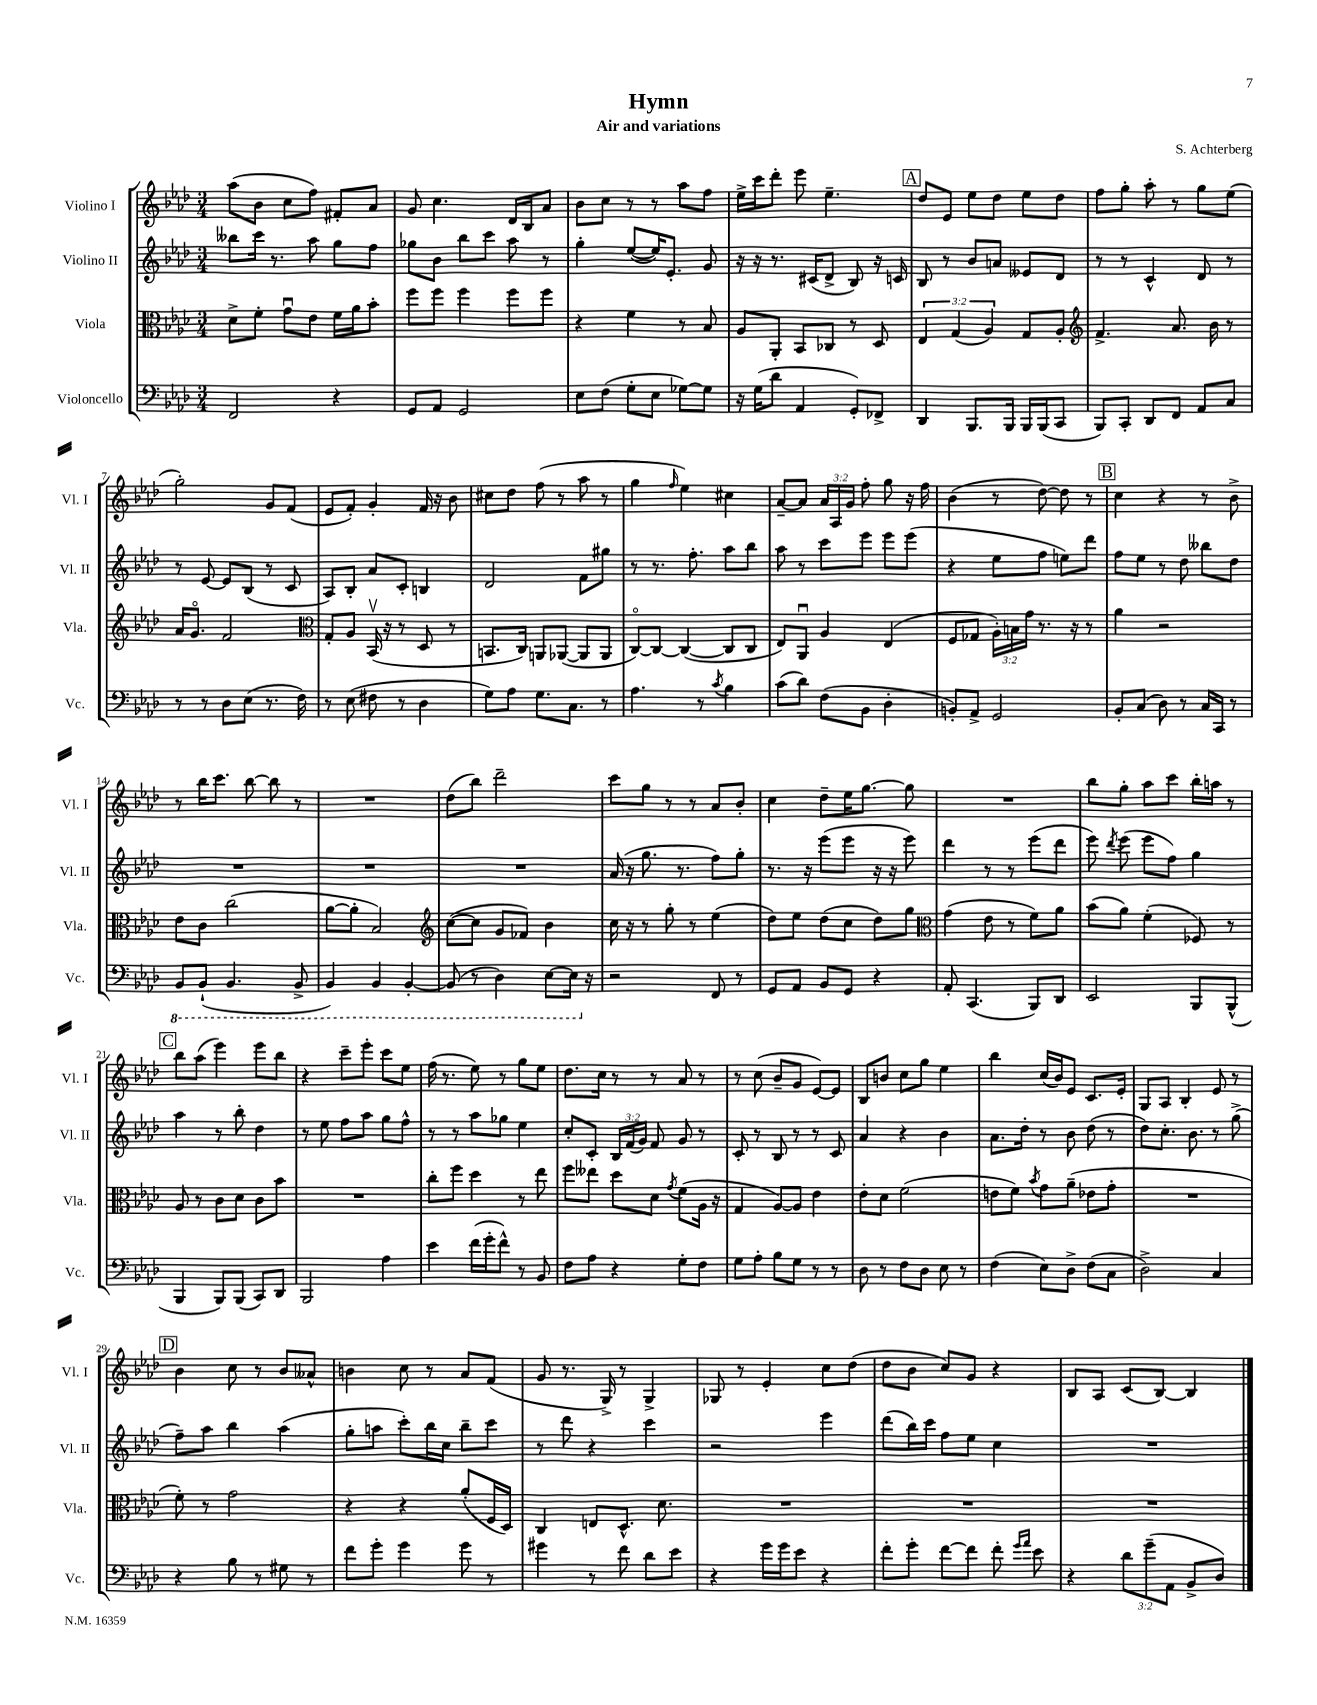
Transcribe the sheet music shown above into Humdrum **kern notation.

**kern	**kern	**kern	**kern
*part4	*part3	*part2	*part1
*staff4	*staff3	*staff2	*staff1
*I"Violoncello	*I"Viola	*I"Violino II	*I"Violino I
*I'Vc.	*I'Vla.	*I'Vl. II	*I'Vl. I
*clefF4	*clefC3	*clefG2	*clefG2
*k[b-e-a-d-]	*k[b-e-a-d-]	*k[b-e-a-d-]	*k[b-e-a-d-]
*M3/4	*M3/4	*M3/4	*M3/4
=1	=1	=1	=1
2FF/	8d-^\L	8bb--X\L	(8aa-\L
.	8f'\J	16ccc\Jk	8b-\J
.	.	8.r	.
.	8gu\L	.	8cc\L
.	8e-\J	8aa-\	8ff\J)
4r	16f\LL	8gg\L	8f#X'/L
.	16a-\J	.	.
.	8b-'\J	8ff\J	8a-/J
=2	=2	=2	=2
8GG/L	8ff\L	8gg-X\L	8g/
8AA-/J	8ff\J	8b-\J	4.cc\
2GG/	4ff\	8bb-\L	.
.	.	8ccc\J	.
.	8ff\L	8aa-\	16d-/LL
.	.	.	16B-/J
.	8ff\J	8r	8a-/J
=3	=3	=3	=3
8E-\L	4r	4gg'\	8b-\L
(8F\J	.	.	8cc\J
8G'\L	4f\	([8ee-/L	8r
8E-\J	.	16ee-/K])	8r
.	.	8.e-'/J	.
[8G-X\L)	8r	.	8aa-\L
8G-\J]	8B-/	8g/	8ff\J
=4	=4	=4	=4
16r	8A-/L	16r	16ee-^\LL
(16G\KL	.	16r	16ccc\J
8d-\J	8AA-'/J	8.r	8ddd-'\J
4AA-/	8BB-/L	.	8eee-\
.	.	(16c#X/KL	.
.	8C-X/J	8d-^/J	4.ee-~\
8GG'/L)	8r	8B-/)	.
8FF-X^/J	8D-/	16r	.
.	.	16cn/	.
!!LO:REH:place=s1:t=A
=5	=5	=5	=5
4DD-/	6E-/	8B-/	8dd-/L
.	.	8r	8e-/J
.	(6G/	.	.
8.BBB-/L	.	8b-/L	8ee-\L
.	6A-/)	.	.
.	.	8an/J	8dd-\J
16BBB-/Jk	.	.	.
16BBB-/LL	8G/L	8e--X/L	8ee-\L
(16BBB-/J	.	.	.
8CC/J	8A-'/J	8d-/J	8dd-\J
=6	=6	=6	=6
*	*clefG2	*	*
8BBB-/L)	4.f^/	8r	8ff\L
8CC'/J	.	8r	8gg'\J
8DD-/L	.	4c^^/	8aa-'\
8FF/J	8.a-/	.	8r
8AA-/L	.	8d-/	8gg\L
.	16b-\	.	.
8C/J	8r	8r	(8ee-\J
!!LO:LB:g=z
=7	=7	=7	=7
8r	16a-/KL	8r	2gg'\)
.	8.g/J	.	.
8r	.	[8e-/	.
8D-\L	2f/	8e-/L]	.
(8E-\J	.	(8B-/J	.
8.r	.	8r	8g/L
.	.	8c/	(8f/J
16F\)	.	.	.
=8	=8	=8	=8
*	*clefC3	*	*
8r	8G'/L	8A-/L)	8e-/L
(8E-\	8A-/J	8B-'/J	8f'/J)
8F#X\	(16BB-v/	8a-/L	4g'/
.	16r	.	.
8r	8r	8c'/J	.
4D-\	8D-/	4Bn/	16f/
.	.	.	16r
.	8r	.	8b-\
=9	=9	=9	=9
8G\L)	8.BBn/L	2d-/	8cc#X\L
8A-\J	.	.	8dd-\J
.	16C/Jk)	.	.
8.G\L	8AAn/L	.	(8ff\
.	([8AA-X/J	.	8r
8.C\J	.	.	.
.	8AA-/L]	8f\L	8aa-\
8r	8AA-/J	8gg#X\J	8r
=10	=10	=10	=10
4.A-\	[8C/L)	8r	4gg\
.	8C/J_	8.r	.
.	.	.	16qqff/
.	(4C/_	.	4ee-\)
.	.	8.ff'\	.
8r	.	.	.
8qc/	.	.	.
4B-\	8C/L]	8aa-\L	4cc#X\
.	8C/J	8bb-\J	.
=11	=11	=11	=11
(8c\L	8E-/L)	8aa-\	[8a-~/L
8d-\J)	8AA-u/J	8r	8a-/J]
(8F\L	4A-/	8ccc\L	24a-/LL
.	.	.	24A-/
.	.	.	24g/JJ
8BB-\J	.	8eee-\J	8ff'\
4D-'\	(4E-/	8eee-\L	8gg\
.	.	(8eee-\J	16r
.	.	.	16ff\
=12	=12	=12	=12
8BBn'/L)	8F/L	4r	(4b-\
8AA-^/J	8G-X/J	.	.
2GG/	24A-'\LL)	8ee-\L	8r
.	24Bn\	.	.
.	24g\JJ	.	.
.	8.r	8ff\J	[8dd-\)
.	.	8een\L)	8dd-\]
.	16r	.	.
.	8r	8ddd-\J	8r
!!LO:REH:place=s1:t=B
=13	=13	=13	=13
8BB-'/L	4a-\	8ff\L	4cc\
(8C/J	.	8ee-\J	.
8D-\)	2r	8r	4r
8r	.	8dd-\	.
16C/LL	.	8bb--X\L	8r
16CC/JJ	.	.	.
8r	.	8dd-\J	8b-^\
!!LO:LB:g=z
=14	=14	=14	=14
*8ba	*	*	*
8BBB-/L	8e-\L	2.r	8r
(8BBB-`/J	8c\J	.	16bb-\KL
.	.	.	8.ccc\J
4.BBB-/	(2cc\	.	.
.	.	.	[8bb-\
.	.	.	8bb-\]
8BBB-^/	.	.	8r
=15	=15	=15	=15
4BBB-/)	[8a-\L	2.r	2.r
.	8a-'\J]	.	.
4BBB-/	2B-/)	.	.
[4BBB-'/	.	.	.
=16	=16	=16	=16
*	*clefG2	*	*
(8BBB-/]	([8cc\L	2.r	(8dd-\L
8r	8cc\J]	.	8bb-\J)
4DD-\)	8g/L	.	2ddd-~\
.	8f-X/J)	.	.
[8EE-\L	4b-\	.	.
16EE-\Jk]	.	.	.
*X8ba	*	*	*
16r	.	.	.
=17	=17	=17	=17
2r	16cc\	(16a-/	8ccc\L
.	16r	16r	.
.	8r	8.gg\	8gg\J
.	8gg'\	.	8r
.	.	8.r	.
.	8r	.	8r
8FF/	(4ee-\	8ff\L)	8a-/L
8r	.	8gg'\J	8b-'/J
=18	=18	=18	=18
8GG/L	8dd-\L)	8.r	4cc\
8AA-/J	8ee-\J	.	.
.	.	16r	.
8BB-/L	(8dd-\L	(8eee-\L	8dd-~\L
8GG/J	8cc\J	8eee-\J	16ee-\K
.	.	.	[8.gg\J
4r	8dd-\L)	16r	.
.	.	16r	.
.	8gg\J	8eee-\)	8gg\]
=19	=19	=19	=19
*	*clefC3	*	*
8AA-'/	(4g\	4ddd-\	2.r
(4.CC/	.	.	.
.	8e-\	8r	.
.	8r	8r	.
8BBB-/L)	8f\L)	(8eee-\L	.
8DD-/J	8a-\J	8ddd-\J	.
=20	=20	=20	=20
2EE-/	(8b-\L	8eee-\)	8bb-\L
.	.	8qddd-/	.
.	8a-\J)	(8eee-\	8gg'\J
.	(4f'\	8eee-\L	8aa-\L
.	.	8ff\J)	8ccc\J
8BBB-/L	8F-X/)	4gg\	16bb-'\LL
.	.	.	16aan\JJ
(8BBB-^^/J	8r	.	8r
!!LO:LB:g=z
!!LO:REH:place=s1:t=C
=21	=21	=21	=21
4BBB-/	8A-/	4aa-\	8bb-\L
.	8r	.	(8aa-\J
8BBB-/L)	8c\L	8r	4eee-\)
(8BBB-/J	8d-\J	8bb-'\	.
8CC/L)	8c\L	4dd-\	8eee-\L
8DD-/J	8b-\J	.	8bb-\J
=22	=22	=22	=22
2BBB-/	2.r	8r	4r
.	.	8ee-\	.
.	.	8ff\L	8ccc~\L
.	.	8aa-\J	8eee-'\J
4A-\	.	8gg\L	8ccc\L
.	.	8ff^^\J	8ee-\J
=23	=23	=23	=23
4e-\	8cc'\L	8r	(16ff\
.	.	.	8.r
.	8ff\J	8r	.
(16f\LL	4dd-\	8aa-\L	8ee-\)
16g'\J	.	.	.
8f^^\J)	.	8gg-X\J	8r
8r	8r	4ee-\	8gg\L
8BB-/	8ee-\	.	8ee-\J
=24	=24	=24	=24
8F\L	8ff\L	8cc'/L	8.dd-\L
8A-\J	8ee--X\J	8c'/J	.
.	.	.	16cc\Jk
4r	8dd-\L	24B-/LL	8r
.	.	(24f/	.
.	.	24g/JJ)	.
.	8d-\J	8f/	8r
.	8qg/	.	.
8G'\L	(8f\L	8g/	8a-/
8F\J	16A-\Jk	8r	8r
.	16r	.	.
=25	=25	=25	=25
8G\L	4G/	8c'/	8r
8A-'\J	.	8r	(8cc\
8B-\L	[8A-/L)	8B-/	8b-~/L
8G\J	8A-/J]	8r	8g/J
8r	4e-\	8r	[8e-/L)
8r	.	8c/	8e-/J]
=26	=26	=26	=26
8D-\	8e-'\L	4a-/	8B-/L
8r	8d-\J	.	8bn/J
8F\L	(2f\	4r	8cc\L
8D-\J	.	.	8gg\J
8E-\	.	4b-\	4ee-\
8r	.	.	.
=27	=27	=27	=27
(4F\	8en\L	8.a-\L	4bb-\
.	8f\J)	.	.
.	.	16dd-'\Jk	.
.	8qb-/	.	.
8E-\L)	8g\L	8r	(16cc/LL
.	.	.	16b-/J)
8D-^\J	(8a-~\J	8b-\	8e-/J
(8F\L	8e-X\L	(8dd-\	8.c/L
8C\J	8g'\J	8r	.
.	.	.	16e-'/Jk
=28	=28	=28	=28
2D-^\)	2.r	8dd-\L)	8G/L
.	.	8.cc'\J	8A-/J
.	.	.	4B-'/
.	.	8.b-\	.
4C/	.	8r	8e-/
.	.	(8gg^\	8r
!!LO:LB:g=z
!!LO:REH:place=s1:t=D
=29	=29	=29	=29
4r	8f'\)	8ff~\L)	4b-\
.	8r	8aa-\J	.
8B-\	2g\	4bb-\	8cc\
8r	.	.	8r
8G#X\	.	(4aa-\	8b-/L
8r	.	.	8a--X^^/J
=30	=30	=30	=30
8f\L	4r	8gg'\L	4bn\
8g'\J	.	8aan\J	.
4g\	4r	8ccc'\L)	8cc\
.	.	16bb-\L	8r
.	.	16cc\JJ	.
8g\	(8a-'/L	8bb-~\L	8a-/L
8r	16F/L	8ccc\J	(8f/J
.	16D-/JJ)	.	.
=31	=31	=31	=31
4g#X\	4C/	8r	8g/
.	.	8ddd-\	8.r
8r	8En/L	4r	.
.	.	.	16G^/)
8f\	8.D-^^/J	.	8r
8d-\L	.	4ccc\	4G^/
.	8.d-\	.	.
8e-\J	.	.	.
=32	=32	=32	=32
4r	2.r	2r	8G-X/
.	.	.	8r
16g\LL	.	.	4e-'/
16g\J	.	.	.
8e-\J	.	.	.
4r	.	4eee-\	8cc\L
.	.	.	(8dd-\J
=33	=33	=33	=33
8f'\L	2.r	(8ddd-\L	8dd-\L
8g'\J	.	16bb-\L)	8b-\J
.	.	16ccc\JJ	.
[8f\L	.	8ff\L	8cc/L)
8f\J]	.	8ee-\J	8g/J
8f'\	.	4cc\	4r
16qqg/LL	.	.	.
16qqa-/JJ	.	.	.
8e-\	.	.	.
=34	=34	=34	=34
4r	2.r	2.r	8B-/L
.	.	.	8A-/J
12d-\L	.	.	(8c/L
(12g~\	.	.	.
.	.	.	[8B-/J)
12AA-\J	.	.	.
8BB-^/L	.	.	4B-/]
8D-/J)	.	.	.
==	==	==	==
*-	*-	*-	*-
